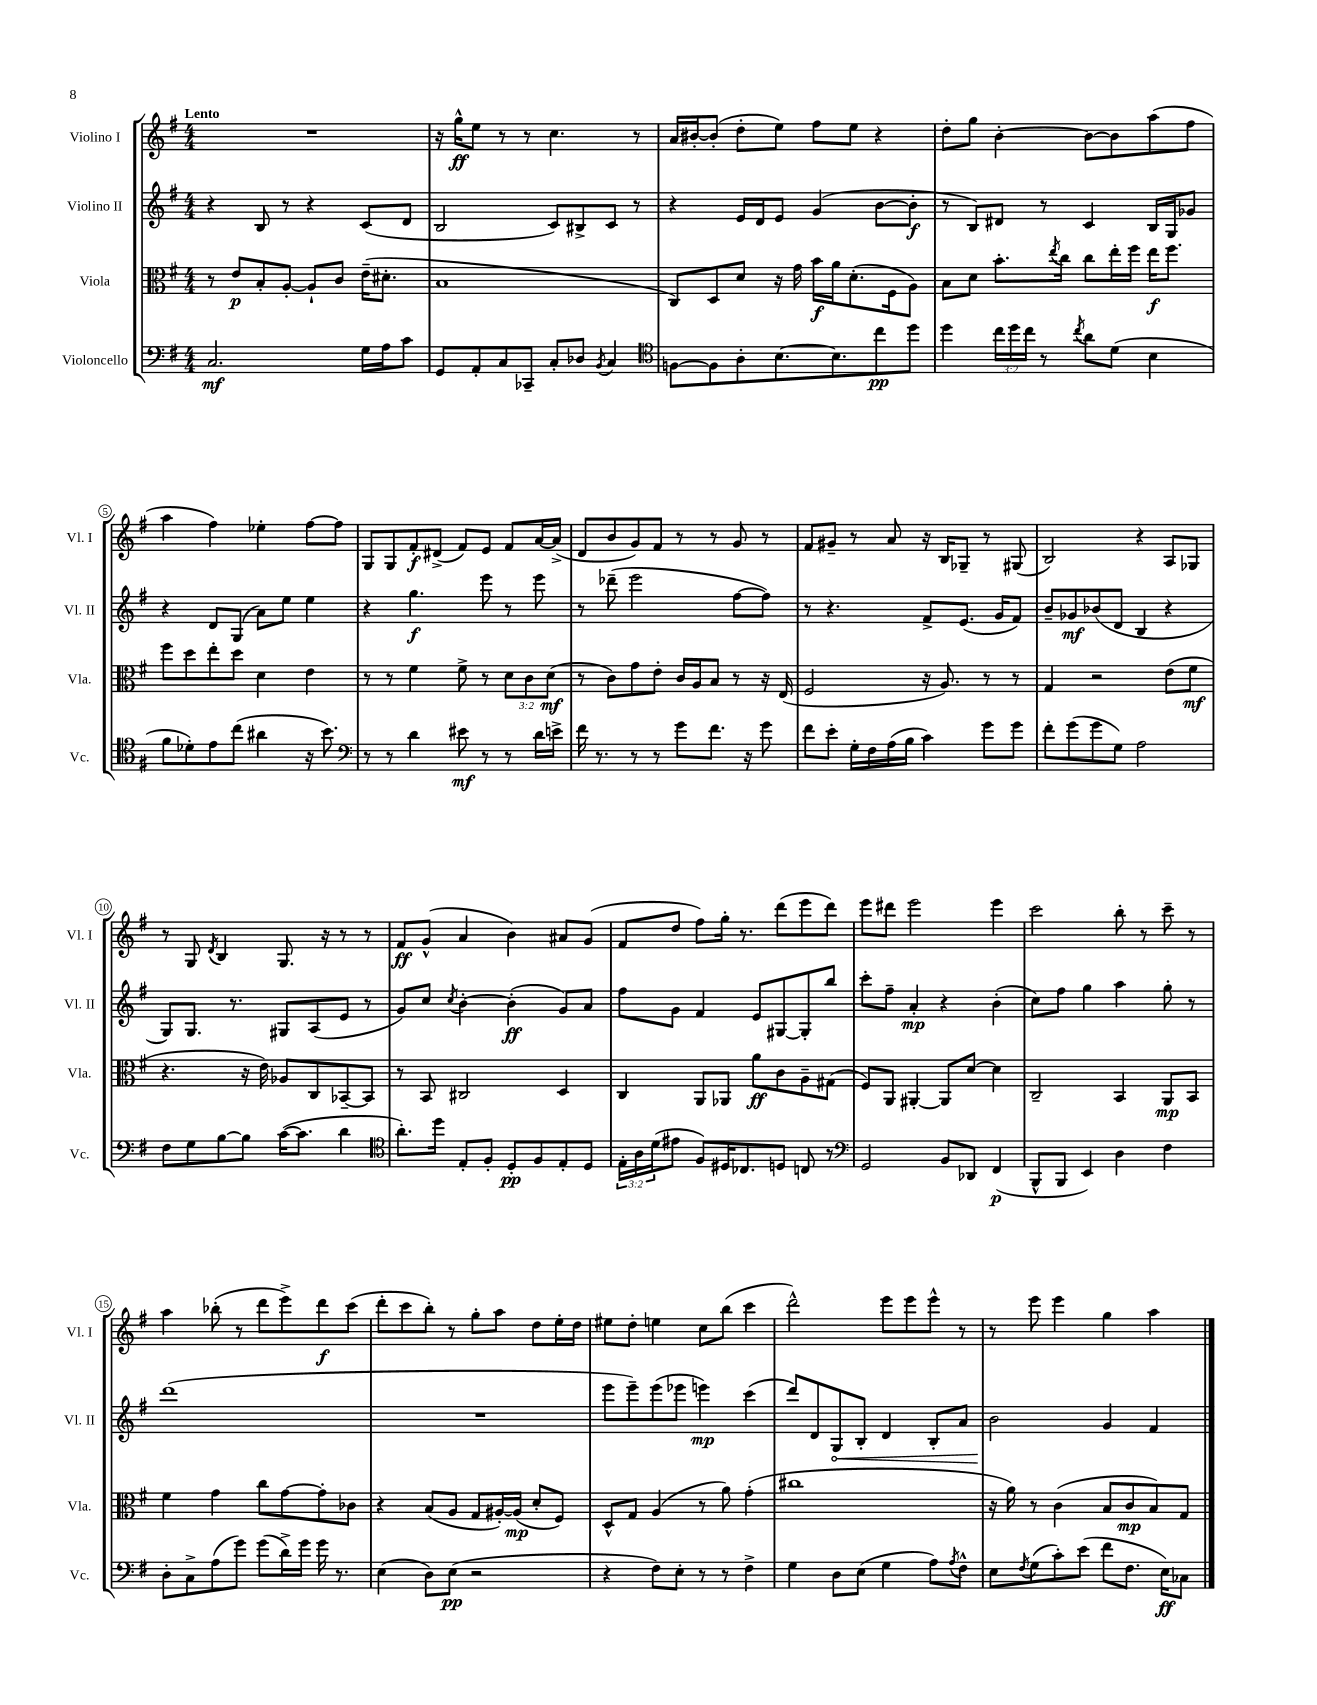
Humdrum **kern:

**kern	**kern	**kern	**kern
*staff4	*staff3	*staff2	*staff1
*clefF4	*clefC3	*clefG2	*clefG2
*k[f#]	*k[f#]	*k[f#]	*k[f#]
*M4/4	*M4/4	*M4/4	*M4/4
2.C	8r	4r	1r
.	8e	.	.
.	8B'	8B	.
.	[8A'	8r	.
.	8A`]	4r	.
.	8c	.	.
16G	(16e~	(8c	.
16A	8.d#'	.	.
8c	.	8d	.
=	=	=	=
8GG	1B	2B	16r
.	.	.	16gg^^
8AA'	.	.	8ee
8C	.	.	8r
8CC-~	.	.	8r
8C'	.	8c)	4.cc
8D-	.	8B#^	.
8qBB	.	.	.
4C	.	8c	.
.	.	8r	8r
=	=	=	=
*clefC4	*	*	*
[8F	8C)	4r	16a
.	.	.	[16b#'
8F]	8D	.	(8b#']
8A'	8d	16e	8dd'
.	.	16d	.
[8.B	16r	8e	8ee)
.	16g	.	.
.	16b	(4g	8ff#
8.B]	16a	.	.
.	(8.d'	.	8ee
8cc	.	[8b	4r
.	16F#	.	.
8dd	8A)	8b']	.
=	=	=	=
4dd	8B	8r	8dd'
.	8d	8B)	8gg
24cc	8.b'	8d#	[4b'
24dd	.	.	.
24cc	.	.	.
8r	.	8r	.
.	8qee	.	.
.	16cc	.	.
8qcc	.	.	.
8a	8cc	4c	8b_
(8d	16ee'	.	8b]
.	16ff#	.	.
4B	16ee	16B	(8aa
.	8.ff#	16G	.
.	.	8g-	8ff#
=	=	=	=
8f#	8ff#	4r	4aa
8d-')	8dd	.	.
8e	8ee'	8d	4ff#)
(8cc	8dd	(8G	.
4a#	4d	8a)	4ee-'
.	.	8ee	.
16r	4e	4ee	[8ff#
8.b)	.	.	.
.	.	.	8ff#]
=	=	=	=
*clefF4	*	*	*
8r	8r	4r	8G
8r	8r	.	8G
4d	4f#	4.gg	8f#'
.	.	.	(8d#^
8e#	8f#^	.	8f#)
8r	8r	8eee	8e
8r	12d	8r	8f#
.	12c	.	.
16d	.	8eee	[16a
.	(12d	.	.
16e^	.	.	(16a^]
=	=	=	=
16f#	8r	8r	8d
8.r	.	.	.
.	8c)	(8ddd-~	8b
8r	8g	2eee	8g)
8r	8e'	.	8f#
8g	16c	.	8r
.	16A	.	.
8.f#	8B	.	8r
.	8r	[8ff#	8g
16r	.	.	.
8g	16r	8ff#])	8r
.	(16E	.	.
=	=	=	=
8f#	2F#	8r	8f#
8e'	.	4.r	8g#~
16G'	.	.	8r
16F#	.	.	.
(16A	.	.	8a
16B	.	.	.
4c)	16r	8f#^	16r
.	8.A)	.	16B
.	.	(8.e	8G-~
8g	8r	.	8r
.	.	16g	.
8g	8r	8f#)	(8G#
=	=	=	=
8f#'	4G	8b~	2B)
(8g	.	8g-	.
8g	2r	(8b-	.
8G)	.	8d	.
2A	.	4B	4r
.	(8e	4r	8A
.	8f#	.	8G-
=	=	=	=
8F#	4.r	8G)	8r
8G	.	8.G	8G
.	.	.	8qd
[8B	.	.	4B
.	.	8.r	.
8B]	16r	.	.
.	16e)	.	.
([16c	8A-	8G#	8.G
8.c]	.	.	.
.	8C	(8A	.
.	.	.	16r
4d	[8BB-~	8e	8r
.	8BB-]	8r	8r
=	=	=	=
*clefC4	*	*	*
8.a')	8r	8g)	8f#
.	8BB	8cc	(8g^^
16dd	.	.	.
.	.	8qcc	.
8E'	2C#	[4b'	4a
8F#'	.	.	.
8D'	.	(4b']	4b)
8F#	.	.	.
8E'	4D	8g)	8a#
8D	.	8a	(8g
=	=	=	=
24E'	4C	8ff#	8f#
24A	.	.	.
(24d	.	.	.
8e#	.	8g	8dd
8F#)	8AA	4f#	8ff#)
16D#	8AA-	.	16gg'
8.C-	.	.	8.r
.	8a	8e	.
8D	8c	[8G#	(8ddd
8C	8A~	8G#']	8eee
8r	(8G#	8bb	8ddd)
=	=	=	=
*clefF4	*	*	*
2GG	8F#)	8ccc'	8eee
.	8AA	8ff#~	8ddd#
.	[4AA#'	4a'	2eee
8BB	8AA#]	4r	.
8DD-	[8d	.	.
(4FF#	4d]	(4b'	4eee
=	=	=	=
8BBB^^	2C~	8cc)	2ccc
8BBB	.	8ff#	.
4EE)	.	4gg	.
4D	4BB	4aa	8bb'
.	.	.	8r
4F#	8AA	8gg'	8ccc~
.	8BB	8r	8r
=	=	=	=
8D'	4f#	(1ddd	4aa
8C^	.	.	.
(8A	4g	.	(8bb-'
8g)	.	.	8r
(8g	8cc	.	8ddd
16d^)	[8g	.	8eee^)
16g	.	.	.
16g	8g']	.	8ddd
8.r	.	.	.
.	8c-	.	(8ccc
=	=	=	=
(4E	4r	1r	8ddd'
.	.	.	8ccc
8D)	(8B	.	8bb')
(8E	8A	.	8r
2r	8G	.	8gg'
.	[16A#')	.	8aa
.	(16A#]	.	.
.	8d'	.	8dd
.	8F#)	.	16ee'
.	.	.	16dd
=	=	=	=
4r	8D^^	8eee	8ee#
.	8G	8eee~)	8dd'
8F#)	(4A	(8eee	4ee
8E'	.	8eee-	.
8r	8r	4eee)	8cc
8r	8a)	.	(8bb
4F#^	(4g'	(4ccc	4ccc
=	=	=	=
4G	1cc#	8ddd)	2ddd^^)
.	.	8d	.
8D	.	8G	.
(8E	.	8B'	.
4G	.	4d	8eee
.	.	.	8eee
8A)	.	8B'	8eee^^
8qA	.	.	.
8F#^^	.	8a	8r
=	=	=	=
8E	16r	2b	8r
.	16a)	.	.
8qF#	.	.	.
(8G	8r	.	8eee
8c')	(4c	.	4eee
(8e	.	.	.
8f#	8B	4g	4gg
8.F#	8c	.	.
.	8B)	4f#	4aa
16E)	.	.	.
8C-	8G	.	.
==	==	==	==
*-	*-	*-	*-
